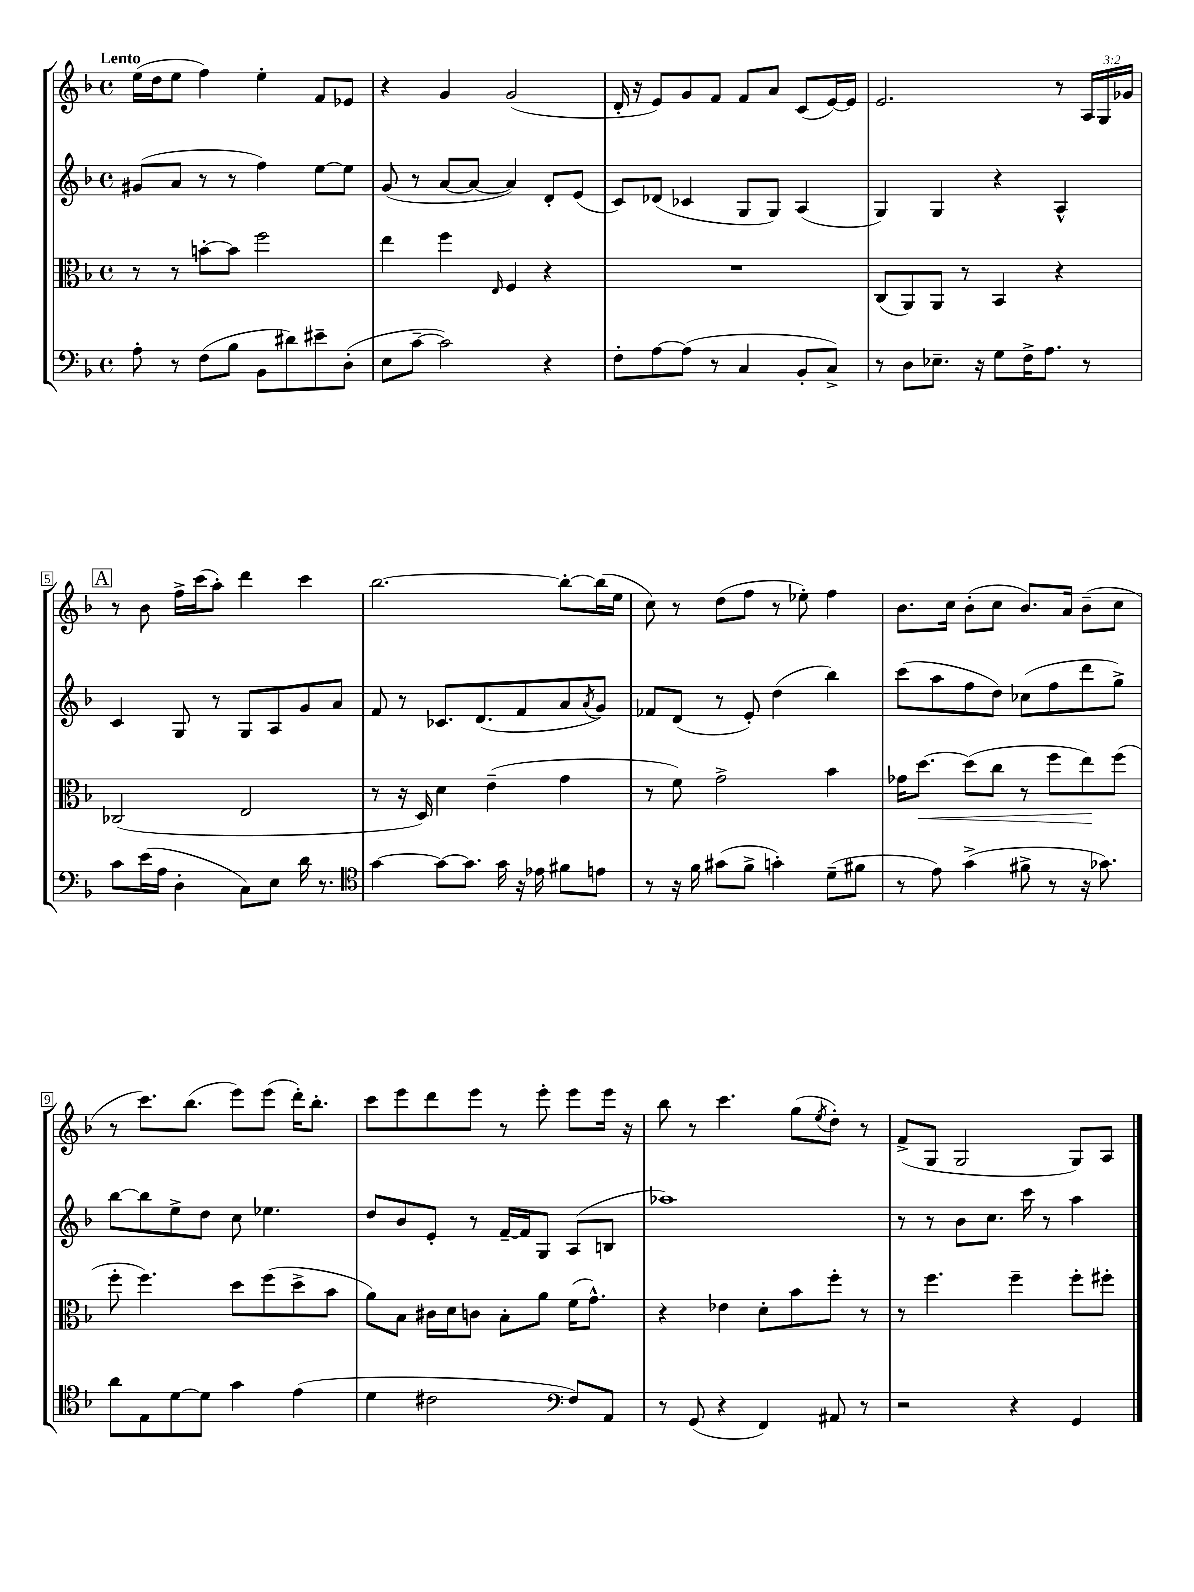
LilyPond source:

<<
\new StaffGroup <<
\new Staff = "s0" {
    \clef treble \key f \major \defaultTimeSignature \time 4/4 \override Staff.TupletNumber.text = #tuplet-number::calc-fraction-text \tempo "Lento"
    e''16( d''16 e''8 f''4) e''4-. f'8 ees'8 |
    r4 g'4 g'2( |
    d'16-. r16 e'8) g'8 f'8 f'8 a'8 c'8( e'16~) e'16 |
    e'2. r8 \tuplet 3/2 { a16 g16 ges'16 } |
    \mark \markup { \box "A" } r8 bes'8 f''16-> c'''16( a''8-.) d'''4 c'''4 |
    bes''2.~ bes''8~-. bes''16( e''16 |
    c''8) r8 d''8( f''8 r8 ees''8-.) f''4 |
    bes'8. c''16 bes'8-.( c''8 bes'8.) a'16 bes'8--( c''8 |
    r8 c'''8.) bes''8.( e'''8) e'''8( d'''16-.) bes''8.-. |
    c'''8 e'''8 d'''8 e'''8 r8 e'''8-. e'''8 e'''16 r16 |
    bes''8 r8 c'''4. g''8( \acciaccatura { e''8 } d''8-.) r8 |
    f'8->( g8 g2 g8) a8 \bar "|." |
}
\new Staff = "s1" {
    \clef treble \key f \major \defaultTimeSignature \time 4/4
    gis'8( a'8 r8 r8 f''4) e''8~ e''8 |
    g'8( r8 a'8~ a'8~ a'4) d'8-. e'8( |
    c'8) des'8( ces'4 g8 g8) a4( |
    g4) g4 r4 a4-^ |
    \mark \markup { \box "A" } c'4 g8 r8 g8 a8 g'8 a'8 |
    f'8 r8 ces'8. d'8.( f'8 a'8 \acciaccatura { a'8 } g'8) |
    fes'8 d'8( r8 e'8-.) d''4( bes''4) |
    c'''8( a''8 f''8 d''8) ces''8( f''8 d'''8 g''8->) |
    bes''8~ bes''8 e''8-> d''8 c''8 ees''4. |
    d''8 bes'8 e'8-. r8 f'16~-- f'16 g8 a8( b8 |
    aes''1) |
    r8 r8 bes'8 c''8. c'''16 r8 a''4 \bar "|." |
}
\new Staff = "s2" {
    \clef alto \key f \major \defaultTimeSignature \time 4/4
    r8 r8 b'8~-. b'8 f''2 |
    e''4 f''4 \grace { e16 } f4 r4 |
    R1 |
    c8( a,8) a,8 r8 bes,4 r4 |
    \mark \markup { \box "A" } ces2( e2 |
    r8 r16 d16) d'4 e'4--( g'4 |
    r8 f'8) g'2-> bes'4 |
    ges'16 d''8.~\< d''8( c''8 r8 f''8 e''8\!) f''8( |
    f''8-. f''4.) d''8 f''8( d''8-> bes'8 |
    a'8) bes8 cis'16 d'16 c'8 bes8-. a'8 f'16( g'8.-^) |
    r4 ees'4 d'8-. bes'8 f''8-. r8 |
    r8 f''4. f''4-- f''8-. fis''8-. \bar "|." |
}
\new Staff = "s3" {
    \clef bass \key f \major \defaultTimeSignature \time 4/4
    a8-. r8 f8( bes8 bes,8 dis'8) eis'8-- d8-.( |
    e8 c'8~-- c'2) r4 |
    f8-. a8~ a8( r8 c4 bes,8-. c8->) |
    r8 d8 ees8.-- r16 g8 f16-> a8. r8 |
    \mark \markup { \box "A" } c'8 e'16( a16 d4-. c8) e8 d'16 r8. |
    \clef tenor g'4~ g'8~ g'8. g'16 r16 ees'16 fis'8 e'8 |
    r8 r16 f'16 gis'8( f'8-> g'4-.) d'8--( fis'8 |
    r8 e'8) g'4->( fis'8-> r8 r16 ges'8.) |
    a'8 e8 d'8~ d'8 g'4 e'4( |
    d'4 cis'2 \clef bass f8) a,8 |
    r8 g,8( r4 f,4) ais,8 r8 |
    r2 r4 g,4 \bar "|." |
}
>>
>>
\layout { \context { \Score \override BarNumber.stencil = #(make-stencil-boxer 0.1 0.3 ly:text-interface::print) } }
